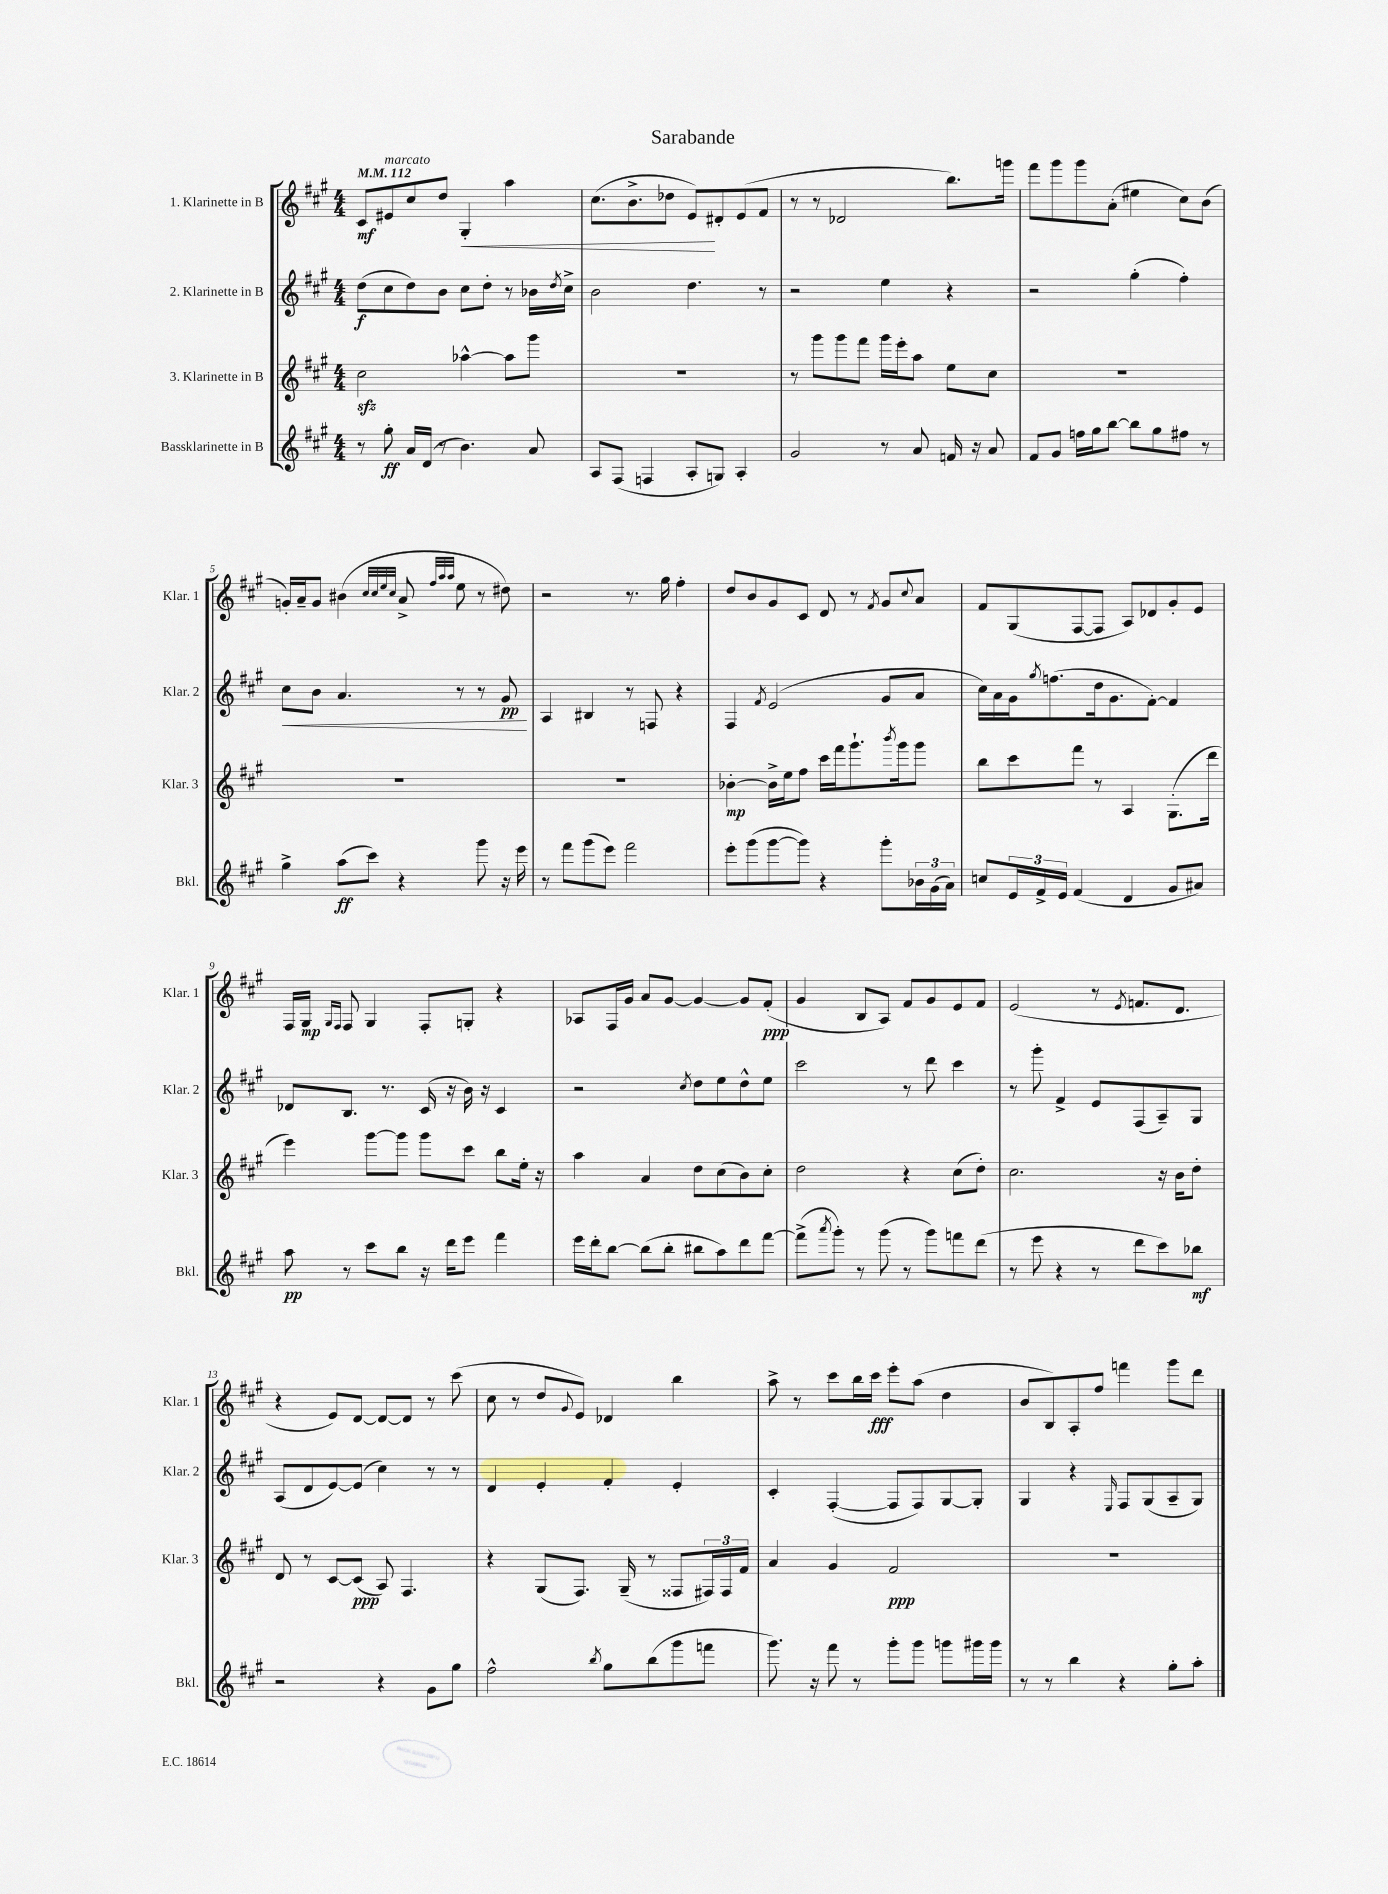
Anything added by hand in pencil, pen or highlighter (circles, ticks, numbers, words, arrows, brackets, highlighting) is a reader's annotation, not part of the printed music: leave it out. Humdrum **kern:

**kern	**kern	**kern	**kern
*staff4	*staff3	*staff2	*staff1
*clefG2	*clefG2	*clefG2	*clefG2
*k[f#c#g#]	*k[f#c#g#]	*k[f#c#g#]	*k[f#c#g#]
*M4/4	*M4/4	*M4/4	*M4/4
*MM112	*MM112	*MM112	*MM112
8r	2cc#	(8dd	8c#
8gg#'	.	8cc#	8e#
16a	.	8dd)	8cc#
(16d	.	.	.
8r	.	8b	8dd
4.b)	[4aa-^^	8cc#	4G#'
.	.	8dd'	.
.	8aa-]	8r	4aa
8a	8ggg#	16b-	.
.	.	8qdd	.
.	.	16cc#^	.
=	=	=	=
8A	1r	2b	(8.cc#
(8F#	.	.	.
.	.	.	8.b^
4F	.	.	.
.	.	.	8dd-
8A'	.	4.dd	8e)
8G)	.	.	8d#'
4A'	.	.	(8e
.	.	8r	8f#
=	=	=	=
2g#	8r	2r	8r
.	8ggg#	.	8r
.	8ggg#	.	2d-
.	8fff#	.	.
8r	16ggg#	4ee	.
.	16eee'	.	.
8a	8aa	.	.
16f	8ee	4r	8.bb)
16r	.	.	.
8a	8cc#	.	.
.	.	.	16ggg
=	=	=	=
8f#	1r	2r	8fff#
8g#	.	.	8ggg#
16ff	.	.	8ggg#
16gg#	.	.	.
[8bb	.	.	(8a'
8bb]	.	(4gg#'	4ee#
8gg#	.	.	.
8ff#	.	4ff#')	8cc#)
8r	.	.	(8b
=	=	=	=
4gg#^	1r	8cc#	16g')
.	.	.	16a~
.	.	8b	8g
(8aa	.	4.a	(4b#
8ccc#)	.	.	.
.	.	.	32qqcc#
.	.	.	32qqcc#
.	.	.	32qqee
.	.	.	32qqcc#
4r	.	.	8a^
.	.	.	32qqff#
.	.	.	32qqaa
.	.	.	32qqaa
.	.	8r	8ee
8ggg#	.	8r	8r
16r	.	8g#	8dd#)
16eee	.	.	.
=	=	=	=
8r	1r	4A	2r
8fff#	.	.	.
(8ggg#	.	4B#	.
8eee)	.	.	.
2fff#	.	8r	8.r
.	.	8F	.
.	.	.	16gg#
.	.	4r	4ff#'
=	=	=	=
8eee'	[4b-'	4F#	8dd
(8ggg#	.	.	8b
.	.	8qf#	.
[8ggg#	16b-^]	(2e	8g#
.	16ee	.	.
8ggg#])	8ff#	.	8c#
4r	16ccc#	.	8d
.	16fff#	.	.
.	8.ggg#`	.	8r
.	.	.	8qf#
8ggg#'	.	8g#	8g#
.	8qbbb	.	.
.	16ggg#	.	.
.	.	.	8qqcc#
24b-	8ggg#	8a	8a
(24g#	.	.	.
24a)	.	.	.
=	=	=	=
8cc	8bb	16cc#)	8f#
.	.	16a	.
24e	8ccc#	16g#	(8G#
24f#^	.	.	.
.	.	8qgg#	.
.	.	(8.ff	.
24e	.	.	.
(4f#	8fff#	.	[8F#
.	8r	16dd	8F#]
.	.	8.g#	.
4d	4A	.	8A)
.	.	[8f#')	8d-
8g#	(8.G#'	4f#]	8g#'
8a#)	.	.	8e
.	16ddd	.	.
=	=	=	=
8aa	4eee)	8d-	16F#
.	.	.	16G#
.	.	.	16qqG#
.	.	.	16qqF#
8r	.	8.B	8F#
8ccc#	[8ggg#	.	4G#
.	.	8.r	.
8bb	8ggg#]	.	.
16r	8ggg#	(16c#	8F#'
16ddd	.	16r	.
8eee	8ccc#	16b)	8G'
.	.	16r	.
4fff#	8bb	4c#	4r
.	16ee'	.	.
.	16r	.	.
=	=	=	=
16eee	4aa	2r	8A-
16ddd'	.	.	.
[8bb	.	.	16F#
.	.	.	16g#
(8bb]	4a	.	8a
8bb'	.	.	[8g#
.	.	8qcc#	.
8bb#	8dd	8dd	4g#_
8aa)	(8cc#	8ee	.
8ddd	8b)	8dd^^	8g#]
[8fff#	8cc#'	8ee	(8f#'
=	=	=	=
(8fff#^]	2dd	2ccc#	4g#
8qaaa	.	.	.
8ggg#')	.	.	.
8r	.	.	8B
(8ggg#	.	.	8A)
8r	4r	8r	8f#
8ggg#)	.	8ddd	8g#
8fff	(8cc#	4ccc#	8e
(8ddd	8dd')	.	8f#
=	=	=	=
8r	2.cc#	8r	(2e
8eee	.	8ggg#'	.
4r	.	4f#^	.
8r	.	8e	8r
.	.	.	8qe
8ddd	.	(8F#	8.f
8ccc#)	16r	8A~)	.
.	16b	.	8.d
8bb-	8dd'	8G#	.
=	=	=	=
2r	8d	(8A	4r
.	8r	8d	.
.	[8c#	[8e)	8e)
.	(8c#]	(8e]	[8d
4r	8A)	4cc#)	8d_
.	4.F#	.	8d]
8g#	.	8r	8r
8gg#	.	8r	(8ccc#
=	=	=	=
2ff#^^	4r	4d	8cc#
.	.	.	8r
.	(8G#	4e'	8dd
.	.	.	8qqg#
.	8.F#)	.	8e)
8qbb	.	.	.
8gg#	.	4f#'	4d-
.	(16G#~	.	.
(8bb	8r	.	.
8ggg#	8F##	4e'	4bb
8fff	24F#)	.	.
.	24F#	.	.
.	24f#	.	.
=	=	=	=
8.ggg#)	4a	4c#'	8aa^
.	.	.	8r
16r	.	.	.
8fff#	4g#	([4F#'	8ccc#
8r	.	.	16bb
.	.	.	16ccc#
8ggg#'	2f#	8F#]	8eee'
8ggg#	.	8F#)	(8aa
8ggg	.	[8G#	4dd
16ggg#	.	8G#']	.
16ggg#	.	.	.
=	=	=	=
8r	1r	4G#	8b
8r	.	.	8B)
4bb	.	4r	8A'
.	.	.	8ff#
.	.	16qqE	.
4r	.	8F#	4fff
.	.	(8G#	.
8gg#'	.	8A~	8ggg#
8aa'	.	8G#)	8ddd
==	==	==	==
*-	*-	*-	*-
